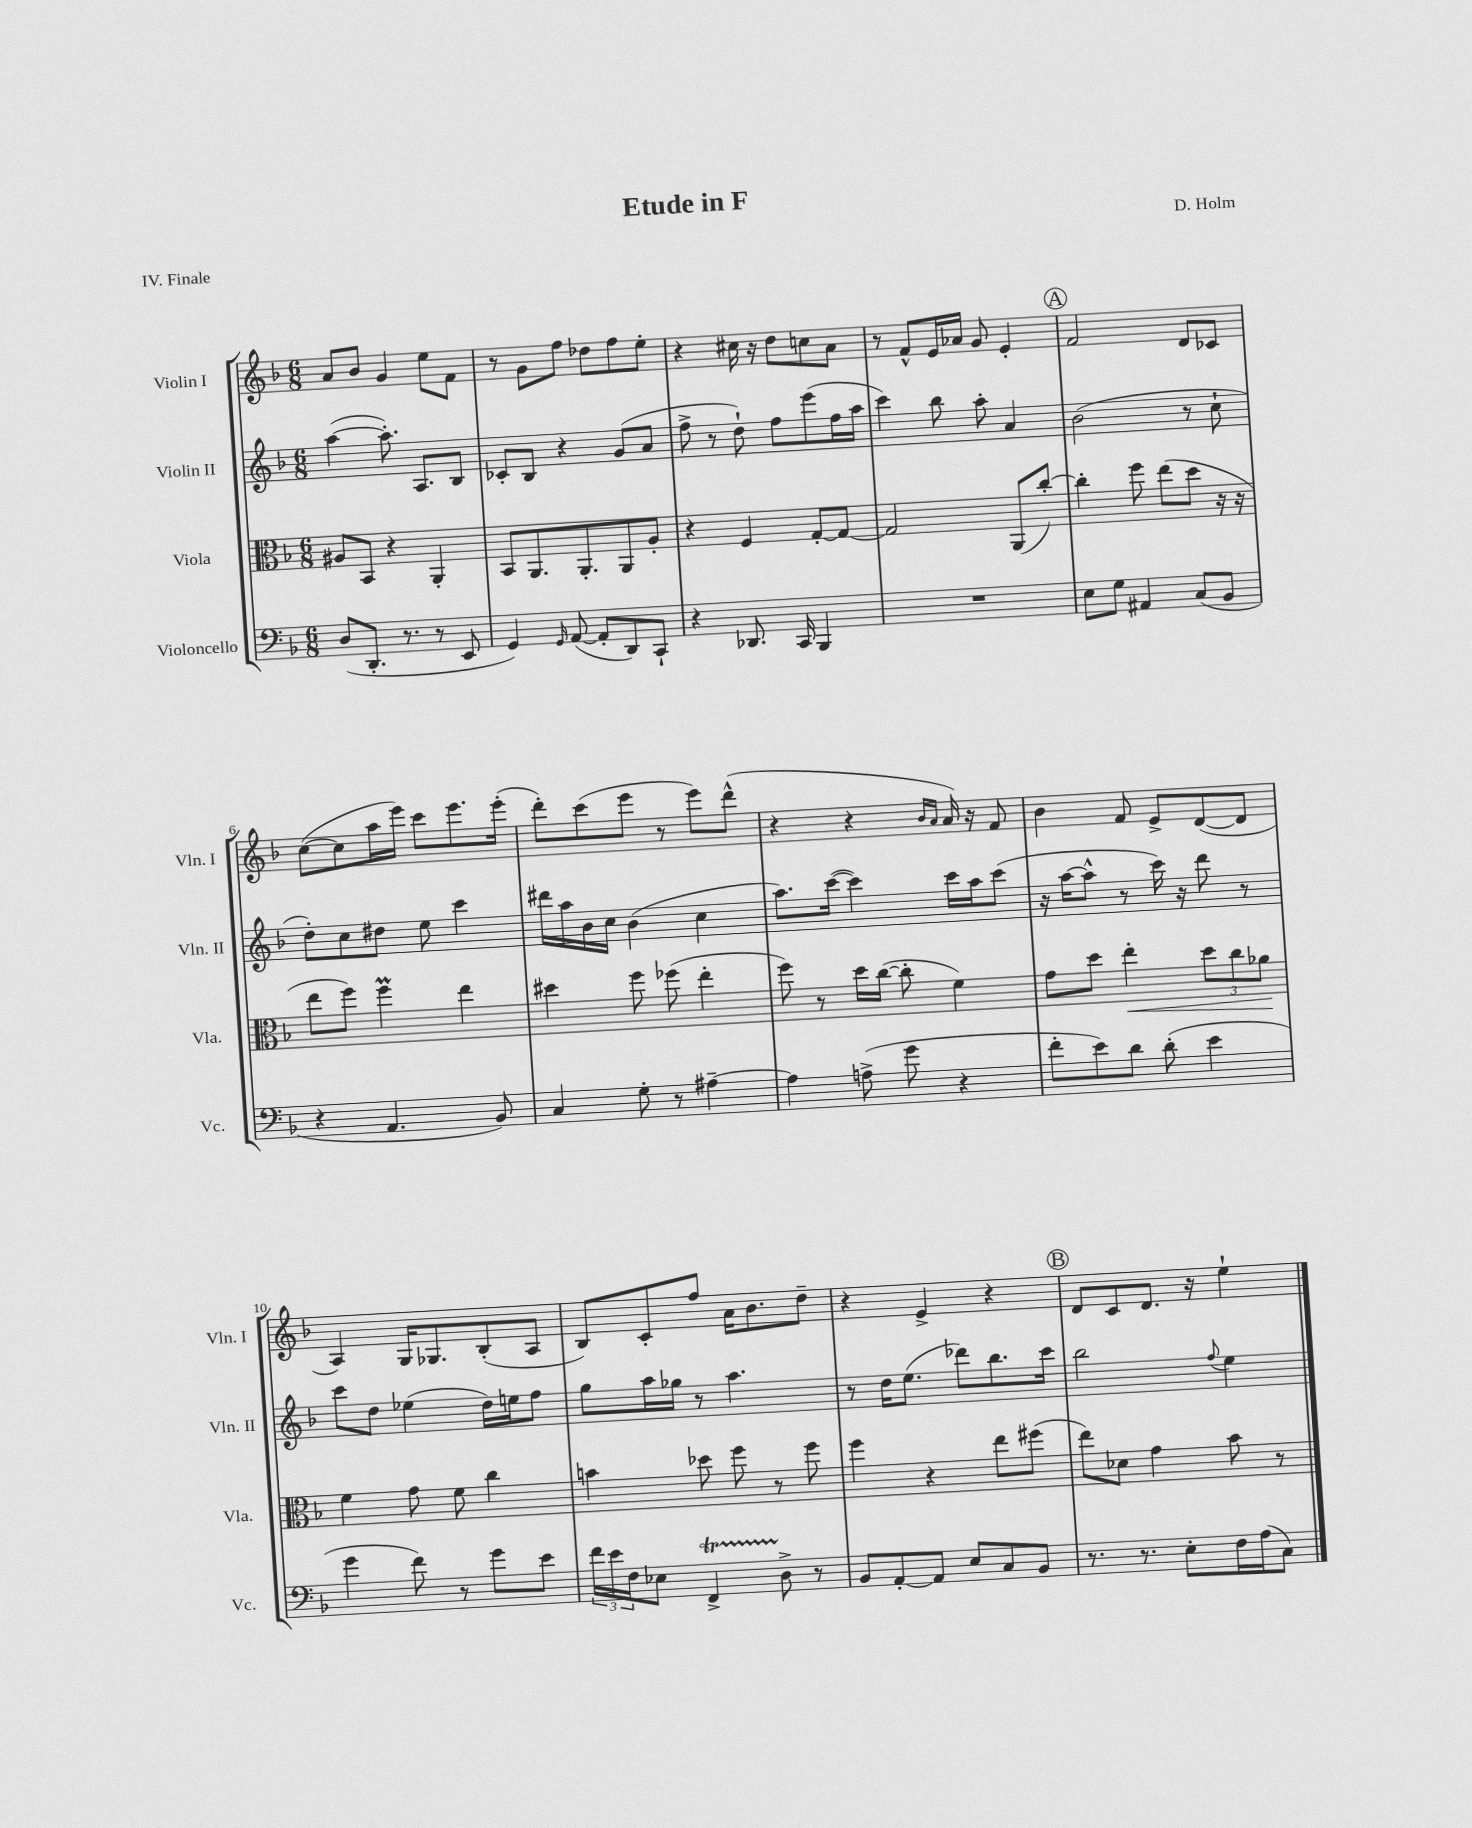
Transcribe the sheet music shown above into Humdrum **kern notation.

**kern	**kern	**kern	**kern
*staff4	*staff3	*staff2	*staff1
*clefF4	*clefC3	*clefG2	*clefG2
*k[b-]	*k[b-]	*k[b-]	*k[b-]
*M6/8	*M6/8	*M6/8	*M6/8
(8D	8A#	([4aa	8a
8.DD'	8BB-	.	8b-
.	4r	8.aa'])	4g
8.r	.	.	.
.	.	8.A	.
8r	4AA'	.	8ee
8EE	.	8B-	8f
=	=	=	=
4GG)	8BB-	8c-'	8r
.	8.AA	8B-	8g
16qqGG	.	.	.
([8AA	.	4r	8ff
.	8.AA'	.	.
8AA']	.	.	8dd-
8DD)	8AA	(8g	8ff
8CC`	8A'	8a	8ee'
=	=	=	=
4r	4r	8ff^	4r
.	.	8r	.
8.DD-	4F	8dd`)	16cc#
.	.	.	16r
.	.	8ff	8dd
16CC	.	.	.
4BBB-	[8G'	(8eee	8cc
.	8G_	16ff	8a
.	.	16aa	.
=	=	=	=
2.r	2G]	4ccc)	8r
.	.	.	8f^^
.	.	8bb-	16e
.	.	.	16a-
.	.	8aa'	8g
.	(8AA	4a	4e'
.	[8cc')	.	.
=	=	=	=
8E	4cc']	(2b-	2f
8G	.	.	.
4AA#	8ff	.	.
.	(8ee	.	.
(8C	8dd	8r	8d
8BB-	16r	8cc`	8c-
.	16r	.	.
=	=	=	=
4r	8ee	8dd')	([8cc
.	8ff)	8cc	8cc]
4.AA	4ff	8dd#	16aa
.	.	.	16eee)
.	.	8ee	8ccc
.	4ee	4ccc	8.eee
8BB-)	.	.	.
.	.	.	(16eee'
=	=	=	=
4C	4dd#	16ddd#	8ddd')
.	.	16aa	.
.	.	16b-	(8ccc
.	.	16cc	.
8G'	8ff	(4b-	8eee
8r	(8ff-	.	8r
[4A#~	4ee'	4cc	8eee)
.	.	.	(8ddd^^
=	=	=	=
4A#]	8ff)	8.aa)	4r
.	8r	.	.
.	.	([16ccc	.
(8A^	16dd	4ccc])	4r
.	([16cc	.	.
8g	8cc']	.	.
.	.	.	16qqb-
.	.	.	16qqa
4r	4f)	16ccc	16a)
.	.	16aa	16r
.	.	(8ccc	8f
=	=	=	=
8f'	8g	16r	4b-
.	.	[16aa	.
8e)	8dd	8aa^^]	.
8d	4ee'	8r	8f
(8d'	.	16ccc)	8e^
.	.	16r	.
4e	12dd	8ddd	([8d
.	12cc	.	.
.	.	8r	8d]
.	12a-	.	.
=	=	=	=
4g	4f	8ccc	4A)
.	.	8dd	.
8f)	8g	(4ee-	16G
.	.	.	8.G-
8r	8f	.	.
8g	4cc	16dd)	(8B-'
.	.	16ee	.
8e	.	8ff	8A
=	=	=	=
24f	4b	8gg	8B-)
24e	.	.	.
24F	.	.	.
8E-	.	16aa	8c'
.	.	16gg-	.
4FF^	8dd-	8r	8ff
.	8ff	4.aa	16a
.	.	.	8.b-
8D^	8r	.	.
8r	8ff	.	8dd~
=	=	=	=
8BB-	4ff	8r	4r
[8AA'	.	16dd	.
.	.	(8.ee	.
8AA]	4r	.	4e^
8E	.	8ddd-)	.
8C	8ee	8.bb-	4r
8BB-	(8ff#	.	.
.	.	16ccc	.
=	=	=	=
8.r	8ee)	2bb-	8d
.	8d-	.	8c
8.r	.	.	.
.	4g	.	8.d
8E'	.	.	.
.	.	.	16r
.	.	8qqff	.
16F	8b-	4ee	4ee`
(16A	.	.	.
8C)	8r	.	.
==	==	==	==
*-	*-	*-	*-
